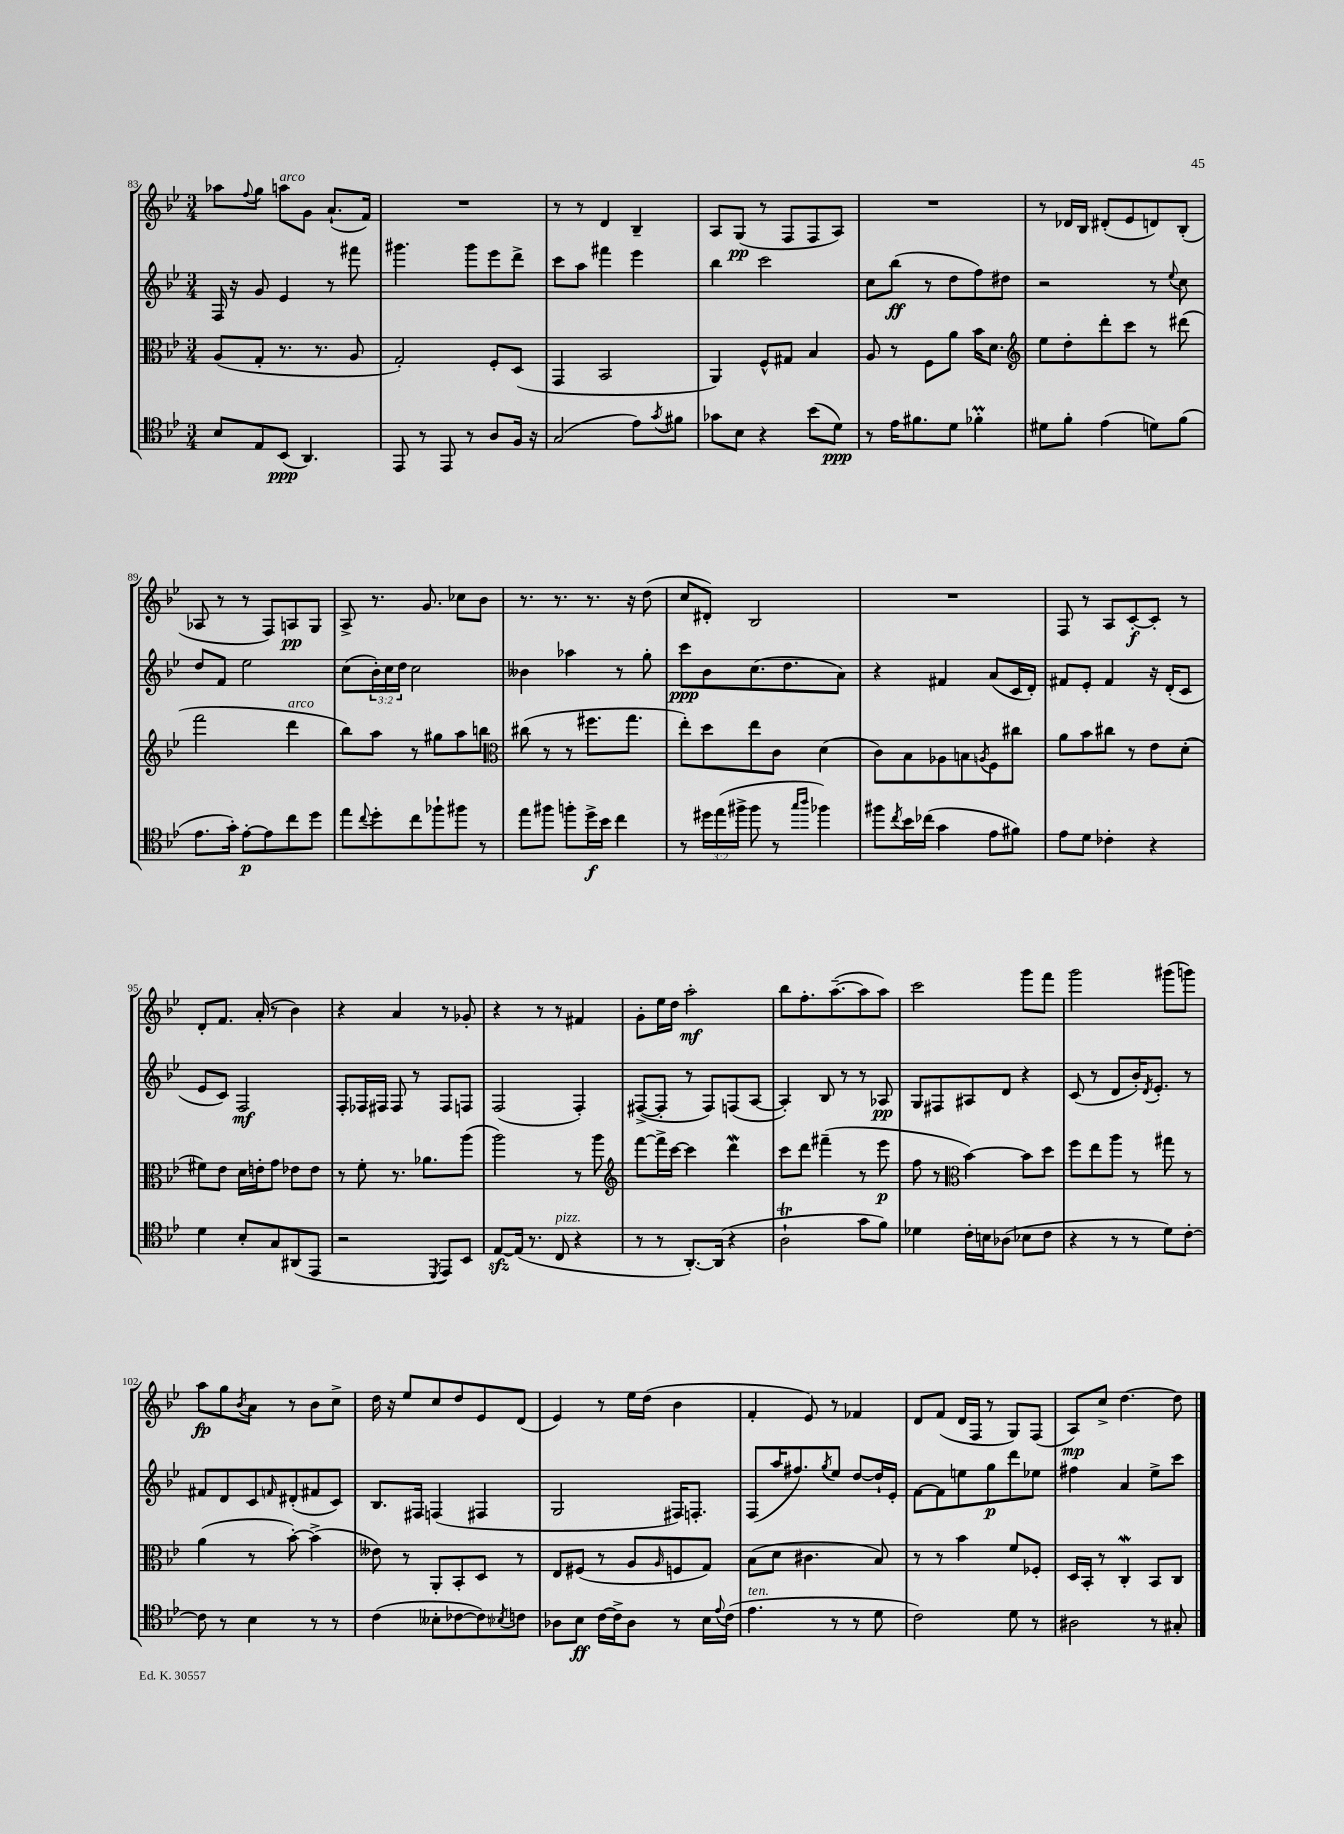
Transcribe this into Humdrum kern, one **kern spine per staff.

**kern	**kern	**kern	**kern
*staff4	*staff3	*staff2	*staff1
*clefC4	*clefC3	*clefG2	*clefG2
*k[b-e-]	*k[b-e-]	*k[b-e-]	*k[b-e-]
*M3/4	*M3/4	*M3/4	*M3/4
8B-/L	(8A/L	16F/	8aa-\L
.	.	16r	.
.	.	.	8qqff/
8E-/	8G'/J	8g/	8gg\J
(8BB-/J	8.r	4e-/	8aa\L
4.AA/)	.	.	8g\J
.	8.r	.	.
.	.	8r	(8.a`/L
.	8A/	8fff#\	.
.	.	.	16f/Jk)
=	=	=	=
8EE-/	2G'/)	4.ggg#\	2.r
8r	.	.	.
8EE-/	.	.	.
8r	.	8ggg#\L	.
8A/L	8F'/L	8eee-\	.
16F/Jk	(8D/J	8ddd^\J	.
16r	.	.	.
=	=	=	=
(2G/	4GG/	8ccc\L	8r
.	.	8aa\J	8r
.	2BB-/	4fff#\	4d/
8e-\L)	.	4eee-\	4B-~/
8qg/	.	.	.
8f#\J	.	.	.
=	=	=	=
8g-\L	4AA/)	4bb-\	8A/L
8B-\J	.	.	(8G/J
4r	8F^^/L	2ccc\	8r
.	8G#/J	.	8F/L
(8b-\L	4B-/	.	8F/
8d\J)	.	.	8A/J)
=	=	=	=
8r	8A/	8cc\L	2.r
16e-\LK	8r	(8bb-\J	.
8.f#\	.	.	.
.	8F\L	8r	.
8d\J	8a\J	8dd\L	.
4f-'\	16b-\LK	8ff\)	.
.	8.d\J	.	.
.	.	8dd#\J	.
=	=	=	=
*	*clefG2	*	*
8d#\L	8ee-\L	2r	8r
8f'\J	8dd'\	.	16d-/LL
.	.	.	16B-/JJ
(4e-\	8ddd'\	.	(8d#'/L
.	8ccc\J	.	8e-/
8d\L)	8r	8r	8d/)
.	.	8qqee-/	.
(8f\J	(8ddd#\	8cc\	(8B-'/J
=	=	=	=
8.e-\L	2fff\	8dd/L	8A-/
.	.	8f/J	8r
16g'\Jk)	.	.	.
[8e-'\L	.	2ee-\	8r
8e-\]	.	.	8F/L)
8cc\	4ddd\	.	8A/
8dd\J	.	.	8G/J
=	=	=	=
8ee-\L	8bb-\L)	(8cc\L	8A^/
8qqcc/	.	.	.
8dd'\	8aa\J	24b-'\L)	8.r
.	.	24cc\	.
.	.	24dd\JJ	.
8cc\	8r	2cc\	.
.	.	.	8.g/
8ff-`\	8gg#\L	.	.
8ff#\J	8aa\	.	8cc-\L
8r	8bb\J	.	8b-\J
=	=	=	=
*	*clefC3	*	*
8ee-\L	(8cc#\	4b--\	8.r
8ff#\J	8r	.	.
.	.	.	8.r
8ff'\L	8r	4aa-\	.
16dd^\L	8.ff#\L	.	8.r
16b-\JJ	.	.	.
4cc\	.	8r	.
.	8.gg\J	.	16r
.	.	8gg'\	(8dd\
=	=	=	=
8r	8ee-'\L)	8ccc\L	8cc/L
24dd#\LL	8dd\	8b-\	8d#'/J)
(24ee-\	.	.	.
24ff#^\JJ	.	.	.
8ff#\	8ee-\	(8.cc\	2B-/
8r	8c\J	.	.
.	.	8.dd\	.
16qqgg/LL	.	.	.
16qqaa/JJ	.	.	.
4ff-\)	(4d\	.	.
.	.	8a\J)	.
=	=	=	=
8ff#\L	8c\L)	4r	2.r
8qcc/	.	.	.
16b-\L	8B-\	.	.
(16cc-\JJ	.	.	.
4g\	8A-\	4f#/	.
.	8B\	.	.
.	8qA/	.	.
8e-\L	8F\	(8a/L	.
8f#\J)	8cc#\J	16c/L	.
.	.	16d'/JJ)	.
=	=	=	=
8e-\L	8a\L	8f#/L	8F/
8d\J	8b-\	8e-'/J	8r
4c-'\	8cc#\J	4f#/	8A/L
.	8r	.	[8c'/
4r	8e-\L	16r	8c'/]J
.	.	(16d'/LK	.
.	(8d'\J	8c/J	8r
=	=	=	=
4d\	8f#\L)	8e-/L	8d'/L
.	8e-\J	8c/J)	8.f/J
8B-'/L	16d\LL	2F/	.
.	16e'\J	.	(16a'/
8G/	8g\J	.	8r
(8AA#/	8e-\L	.	4b-\)
8EE-/J	8e-\J	.	.
=	=	=	=
2r	8r	8F'/L	4r
.	8f'\	16F-/L	.
.	.	16F#/JJ	.
.	8.r	8F#/	4a/
.	.	8r	.
.	8.a-\L	.	.
8qDD/	.	.	.
8EE-/L)	.	8F#/L	8r
8BB-/J	(8aa\J	8F/J	8g-'/
=	=	=	=
[8E-/L	2aa\)	(2F/	4r
(16E-/]Jk	.	.	.
8.r	.	.	.
.	.	.	8r
8C/	.	.	8r
4r	8r	4F'/)	4f#/
.	8aa\	.	.
=	=	=	=
*	*clefG2	*	*
8r	[8fff\L	([8F#^/L	8g'\L
8r	16fff^\]L	8F#'/]J	16ee-\L
.	[16ccc\JJ	.	16dd\JJ
[8.AA'/L)	4ccc\]	8r	2aa'\
.	.	8F#/L)	.
(16AA/]Jk	.	.	.
4r	4ddd\	(8F/	.
.	.	[8A/J	.
=	=	=	=
2A`\	8ccc\L	4A'/])	8bb-\L
.	8ddd\J	.	8.ff'\
.	(4fff#~\	8B-/	.
.	.	.	([8.aa~\
.	.	8r	.
8g\L	8r	8r	8aa\]
8f\J)	8eee-\	8A-/	8aa\J)
=	=	=	=
4d-\	8ff\	8G/L	2ccc\
.	8r	8F#/	.
*	*clefC3	*	*
16c'\LL	[4b-\)	8A#/	.
16B\J	.	.	.
(8A-\J	.	8d/J	.
8B-\L	8b-\]L	4r	8ggg\L
8c\J	8dd\J	.	8fff\J
=	=	=	=
4r	8ff\L	(8c/	2ggg\
.	8ee-\	8r	.
8r	8aa\J	8d/L	.
8r	8r	16b-'/K)	.
.	.	8qd/	.
.	.	8.e-'/J	.
8d\L)	8gg#\	.	(8ggg#\L
[8c'\J	8r	8r	8ggg\J)
=	=	=	=
8c\]	(4a\	8f#/L	8aa\L
8r	.	8d/	8gg\
.	.	.	8qb-/
4B-\	8r	8c/	8a\J
.	.	16qqf/	.
.	[8b-'\)	(8d#'/	8r
8r	(4b-^\]	8f#/	8b-\L
8r	.	8c/J)	8cc^\J
=	=	=	=
(4c\	8e--\)	8.B-/L	16dd\
.	.	.	16r
.	8r	.	8ee-/L
.	.	16F#/Jk	.
8B--'\L	8AA'/L	(4F/	8cc/
[8c-\	8BB-'/	.	8dd/
8c-\])	8D/J	4F#/	8e-/
8qB-/	.	.	.
8c\J	8r	.	(8d/J
=	=	=	=
8A-\L	8E-/L	2G/	4e-/)
8B-\J	(8F#/J	.	.
[16c\LL	8r	.	8r
16c^\]J	.	.	.
8A-\J	8A/L	.	16ee-\LL
.	.	.	(16dd\JJ
.	16qqA/	.	.
8r	8F/	16F#/LK)	4b-\
.	.	8.F'/J	.
16B-\LL	8G/J)	.	.
8qqe-/	.	.	.
(16c\JJ	.	.	.
=	=	=	=
4.e-\	(8B-\L	(8F/L	4f'/
.	8d\J	16aa/K	.
.	.	8.ff#/)	.
.	4.c#\	.	8e-/)
.	.	8qgg/	.
8r	.	8ee-/J	8r
8r	.	[8dd/L	4f-/
8d\	8B-/)	16dd`/]L	.
.	.	16e-'/JJ	.
=	=	=	=
2c\)	8r	[8f\L	8d/L
.	8r	8f\]	(8f/J
.	4b-\	8ee\	16d/LL
.	.	.	16F/JJ
.	.	8gg\	8r
8d\	8f/L	8ddd\	8G/L)
8r	8F-'/J	8ee-\J	(8F/J
=	=	=	=
2A#\	16D/LL	4ff#\	8A/L)
.	16BB-'/JJ	.	.
.	8r	.	8cc^/J
.	4C'/	4a/	[4.dd\
8r	8BB-/L	8ee-^\L	.
8G#'/	8C/J	8ccc\J	8dd\]
==	==	==	==
*-	*-	*-	*-
